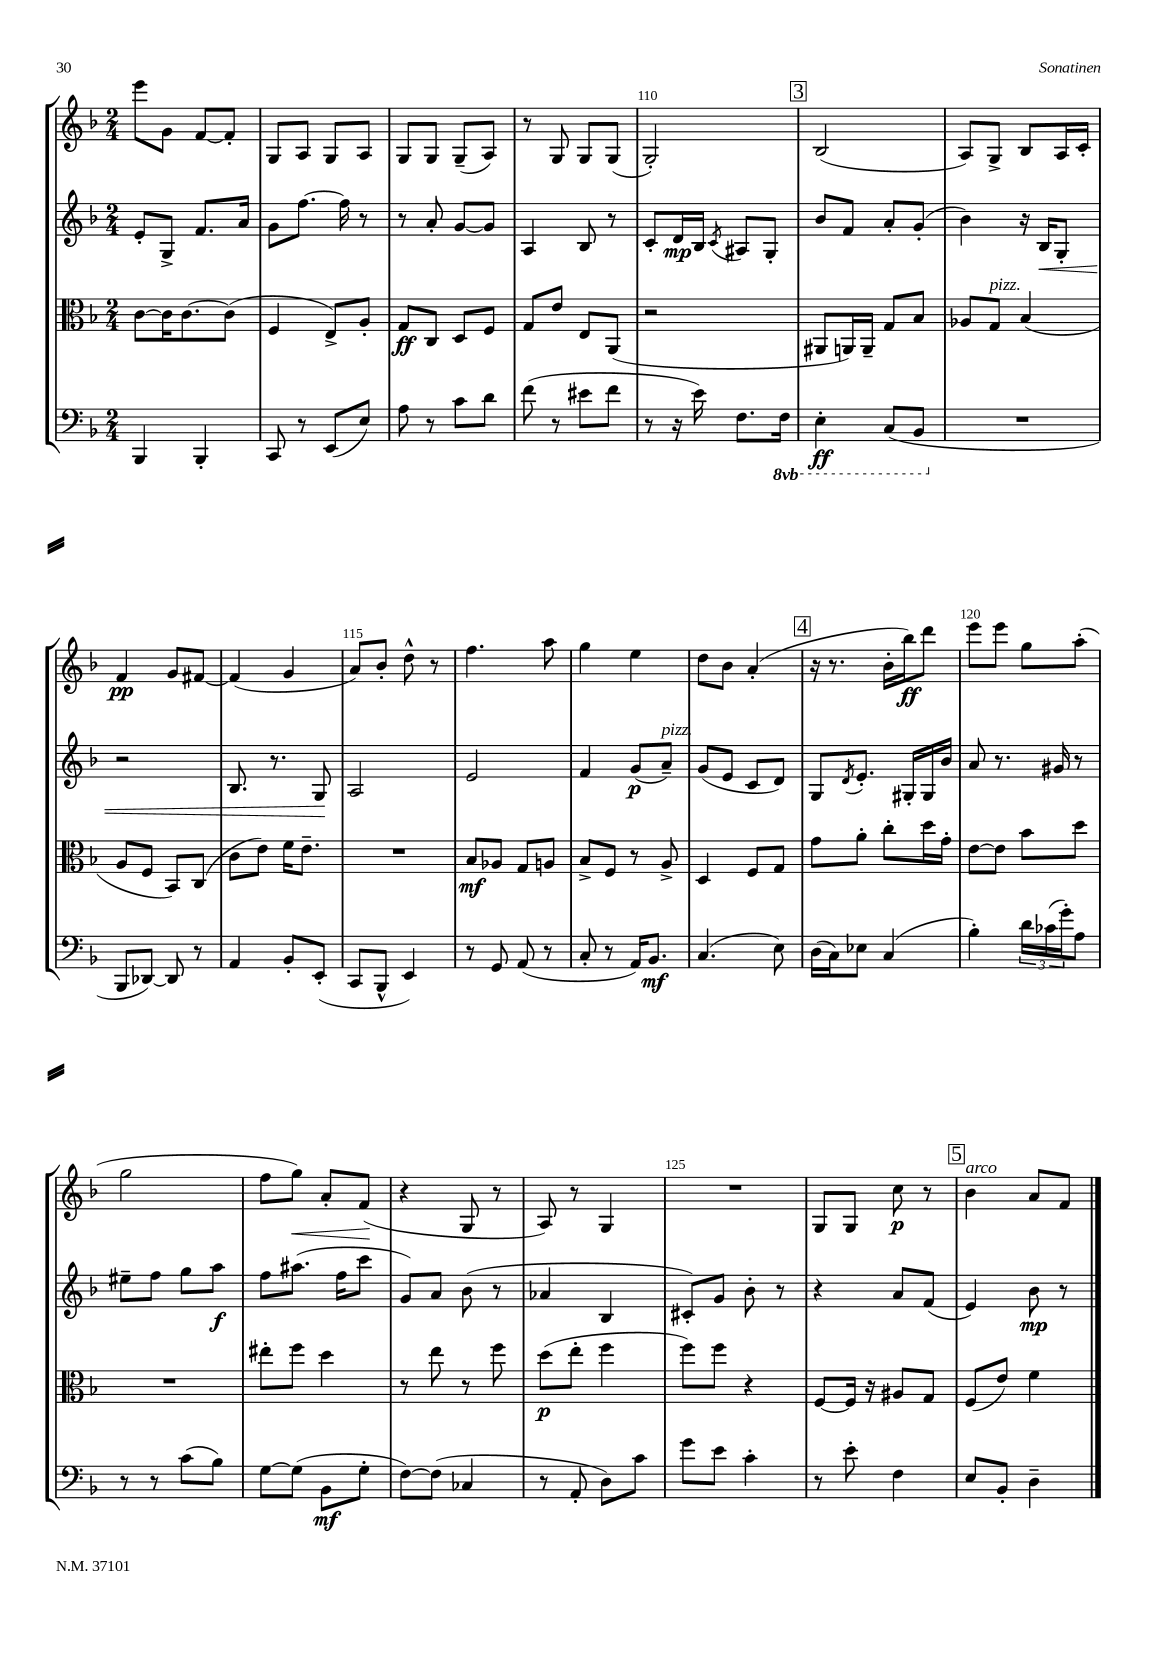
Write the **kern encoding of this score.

**kern	**kern	**kern	**kern
*staff4	*staff3	*staff2	*staff1
*clefF4	*clefC3	*clefG2	*clefG2
*k[b-]	*k[b-]	*k[b-]	*k[b-]
*M2/4	*M2/4	*M2/4	*M2/4
4BBB-	[8c	8e'	8eee
.	16c]	8G^	8g
.	[8.c	.	.
4BBB-'	.	8.f	[8f
.	(8c]	.	8f']
.	.	16a	.
=	=	=	=
8CC	4F	8g	8G
8r	.	[8.ff	8A
(8EE	8E^)	.	8G
.	.	16ff]	.
8E)	8A'	8r	8A
=	=	=	=
8A	8G	8r	8G
8r	8C	8a'	8G
8c	8D	[8g	(8G~
8d	8F	8g]	8A)
=	=	=	=
(8f	8G	4A	8r
8r	8e	.	8G
8e#	8E	8B-	8G
8f	(8AA	8r	(8G
=	=	=	=
8r	2r	8c'	2G')
16r	.	16d	.
16e)	.	16B-	.
.	.	8qc	.
8.F	.	8A#	.
.	.	8G'	.
16FF	.	.	.
=	=	=	=
4EE'	8AA#	8b-	(2B-
.	16AA)	8f	.
.	16AA~	.	.
(8CC	8G	8a'	.
8BBB-	8B-	(8g'	.
=	=	=	=
2r	8A-	4b-)	8A)
.	8G	.	8G^
.	(4B-	16r	8B-
.	.	16B-	.
.	.	8G'	16A
.	.	.	16c'
=	=	=	=
8BBB-	8A	2r	4f
[8DD-)	8F	.	.
8DD-]	8BB-)	.	8g
8r	(8C	.	[8f#
=	=	=	=
4AA	8c	8.B-	(4f#]
.	8e)	.	.
.	.	8.r	.
8BB-'	16f	.	4g
.	8.e~	.	.
(8EE'	.	8G	.
=	=	=	=
8CC	2r	2A	8a)
8BBB-^^	.	.	8b-'
4EE)	.	.	8dd^^
.	.	.	8r
=	=	=	=
8r	8B-	2e	4.ff
8GG	8A-	.	.
(8AA	8G	.	.
8r	8A	.	8aa
=	=	=	=
8C'	8B-^	4f	4gg
8r	8F	.	.
16AA)	8r	(8g	4ee
8.BB-	.	.	.
.	8A^	8a~)	.
=	=	=	=
(4.C	4D	(8g	8dd
.	.	8e	8b-
.	8F	8c	(4a'
8E)	8G	8d)	.
=	=	=	=
(16D	8g	8G	16r
16C)	.	.	8.r
.	.	8qd	.
8E-	8a'	8.e'	.
(4C	8cc'	.	16b-'
.	.	16G#'	16bb-)
.	16dd	16G#	8ddd
.	16g'	16b-	.
=	=	=	=
4B-')	[8e	8a	8eee
.	8e]	8.r	8eee
24d	8b-	.	8gg
(24c-	.	.	.
.	.	16g#	.
24g')	.	.	.
8A	8dd	8r	(8aa'
=	=	=	=
8r	2r	8ee#~	2gg
8r	.	8ff	.
(8c	.	8gg	.
8B-)	.	8aa	.
=	=	=	=
[8G	8ee#'	8ff	8ff
(8G]	8ff	(8.aa#	8gg)
8BB-	4dd	.	8a'
.	.	16ff	.
8G'	.	8ccc	(8f
=	=	=	=
[8F)	8r	8g)	4r
(8F]	8ee	8a	.
4C-	8r	(8b-	8G
.	8ff	8r	8r
=	=	=	=
8r	(8dd	4a-	8A)
8AA'	8ee'	.	8r
8D)	4ff	4B-	4G
8c	.	.	.
=	=	=	=
8g	8ff)	8c#')	2r
8e	8ff	8g	.
4c'	4r	8b-'	.
.	.	8r	.
=	=	=	=
8r	[8F	4r	8G
8e'	16F]	.	8G
.	16r	.	.
4F	8A#	8a	8cc
.	8G	(8f	8r
=	=	=	=
8E	(8F	4e)	4b-
8BB-'	8e)	.	.
4D~	4f	8b-	8a
.	.	8r	8f
==	==	==	==
*-	*-	*-	*-
